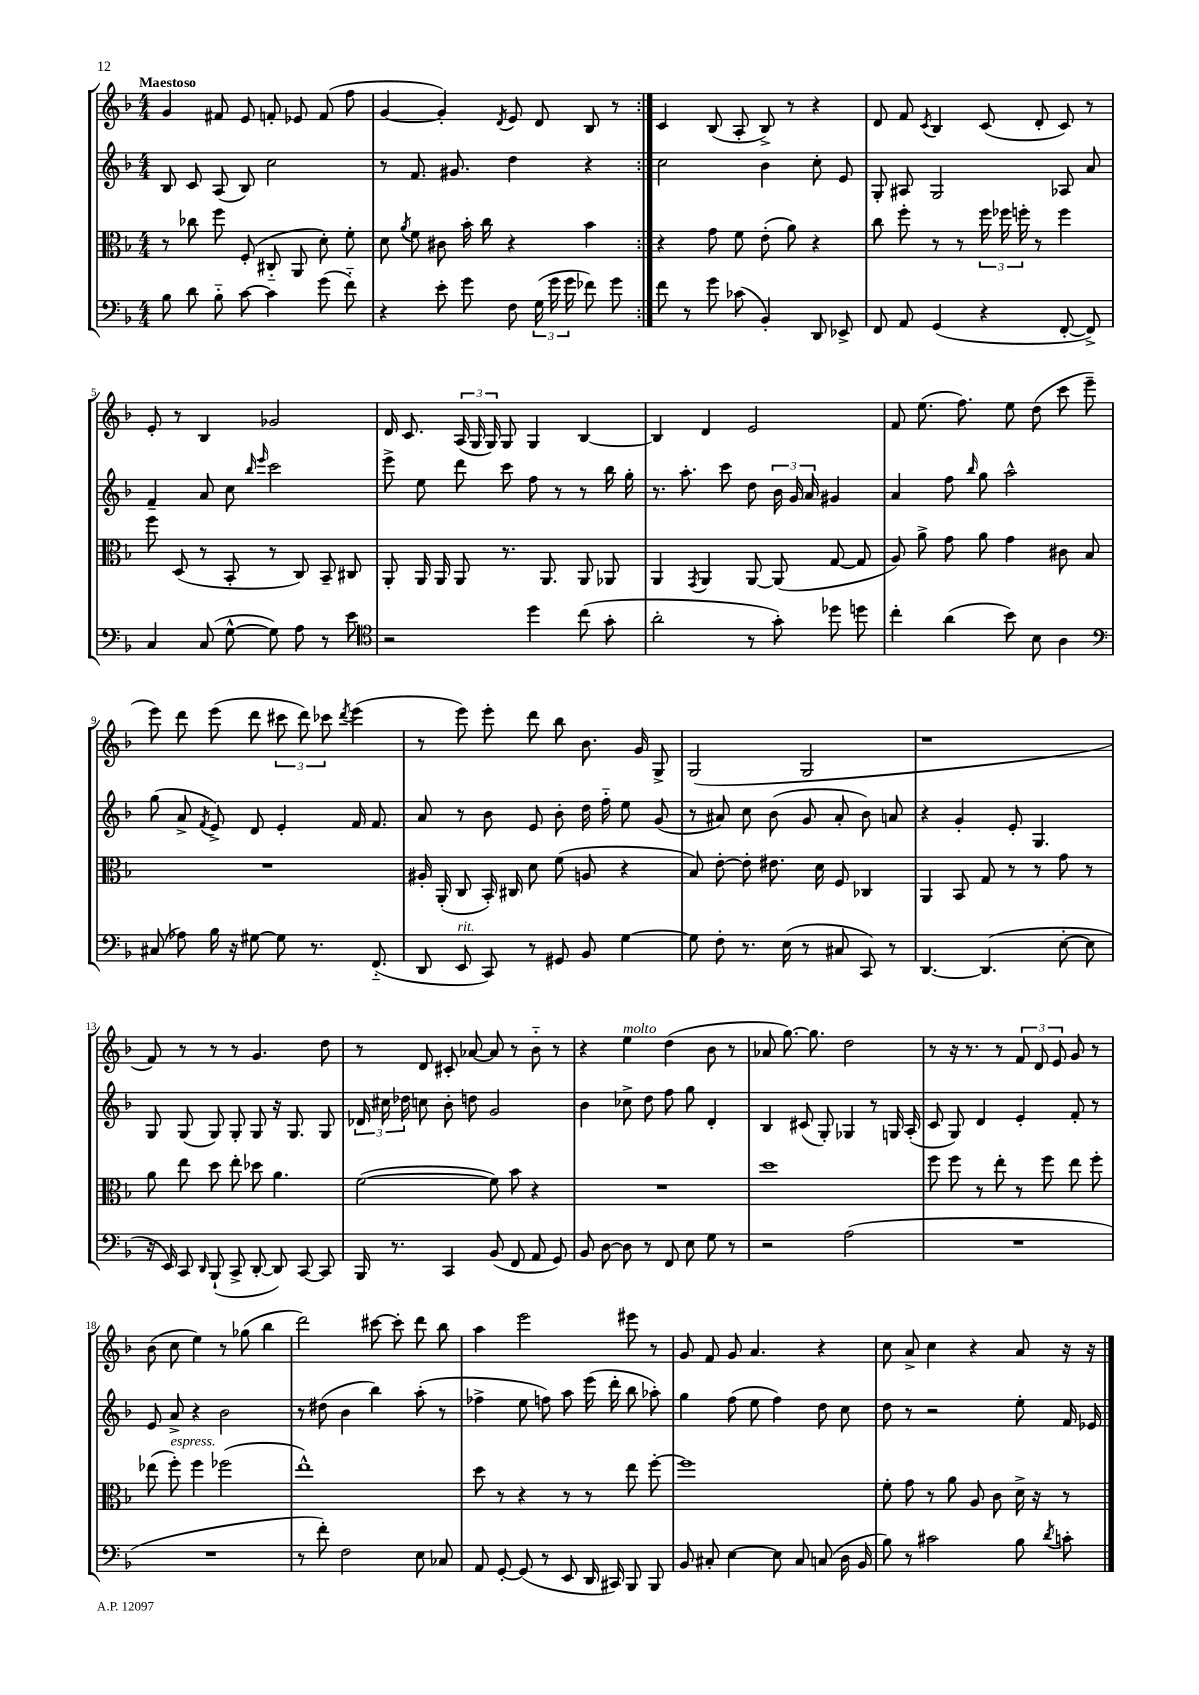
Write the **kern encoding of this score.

**kern	**kern	**kern	**kern
*part4	*part3	*part2	*part1
*staff4	*staff3	*staff2	*staff1
*clefF4	*clefC3	*clefG2	*clefG2
*k[b-]	*k[b-]	*k[b-]	*k[b-]
*M4/4	*M4/4	*M4/4	*M4/4
=1	=1	=1	=1
!	!	!	!LO:TX:a:B:t=Maestoso
8B-\	8r	8B-/	4g/
8d\	8cc-X\	8c/	.
8B-\	8ff\	(8A/	8f#X/
[8c\	(8F'/	8B-/)	8e/
4c\]	8C#X/	2cc\	8fn'/
.	8AA/	.	8e-X/
(8g\	8d'\)	.	(8f/
8f\)	8f'\	.	8ff\
=2	=2	=2	=2
4r	8d\	8r	[4g/
.	8qa/	.	.
.	8f\	8.f/	.
8e'\	8c#X\	.	4g'/])
.	.	8.g#X/	.
8g\	16b-'\	.	.
.	16cc\	.	.
.	.	.	8qd/
8F\	4r	4dd\	8e/
(24G\	.	.	8d/
24g\	.	.	.
24g\	.	.	.
8f-X\)	4b-\	4r	8B-/
8g\	.	.	8r
=3:|!	=3:|!	=3:|!	=3:|!
8f\	4r	2cc\	4c/
8r	.	.	.
8g\	8g\	.	(8B-/
(8c-X\	8f\	.	8A'/
4BB-'/)	(8e'\	4b-\	8B-^/)
.	8a\)	.	8r
8DD/	4r	8cc'\	4r
8EE-X^/	.	8e/	.
=4	=4	=4	=4
8FF/	8cc\	8G'/	8d/
8AA/	8ff'\	8A#X/	8f/
.	.	.	8qc/
(4GG/	8r	2G/	4B-/
.	8r	.	.
4r	24ff\	.	(8c/
.	24ff-X\	.	.
.	24ffn'\	.	.
.	8r	.	8d'/
[8FF'/	4ff\	8A-X/	8c/)
8FF^/])	.	8a/	8r
!!LO:LB:g=z
=5	=5	=5	=5
4C/	8ff\	4f~/	8e'/
.	(8D/	.	8r
(8C/	8r	8a/	4B-/
[8G^^\	8BB-'/	8cc\	.
.	.	16qqbb-/	.
.	.	16qqeee/	.
8G\])	8r	2ccc\	2g-X/
8A\	8C/)	.	.
8r	8BB-~/	.	.
8e\	8C#X/	.	.
=6	=6	=6	=6
*clefC4	*	*	*
2r	8AA'/	8eee^\	16d/
.	.	.	8.c/
.	16AA/	8ee\	.
.	16AA/	.	.
.	8AA/	8ddd\	(24A/
.	.	.	24G/
.	.	.	24G/)
.	8.r	8ccc\	8G/
4dd\	.	8ff\	4G/
.	8.AA/	.	.
.	.	8r	.
(8cc\	8AA/	8r	[4B-/
8g'\	8AA-X/	16bb-\	.
.	.	16gg'\	.
=7	=7	=7	=7
2a'\	4AA/	8.r	4B-/]
.	.	8.aa'\	.
.	8qGG/	.	.
.	4AA/	.	4d/
.	.	8ccc\	.
8r	[8AA/	8dd\	2e/
8g'\)	(8AA/]	24b-\	.
.	.	24g/	.
.	.	24a/	.
8dd-X\	[8G/	4g#X/	.
8ddn\	8G/]	.	.
=8	=8	=8	=8
4cc'\	8A/)	4a/	8f/
.	8a^\	.	(8.ee\
(4a\	8g\	8ff\	.
.	.	.	8.ff\)
.	.	16qqbb-/	.
.	8a\	8gg\	.
8b-\)	4g\	2aa^^\	8ee\
8B-\	.	.	(8dd\
4A\	8c#X\	.	8ccc\
.	8B-/	.	8eee~\
!!LO:LB:g=z
=9	=9	=9	=9
*clefF4	*	*	*
(8C#X/	1r	(8gg\	8eee\)
8A-X\)	.	8a^/	8ddd\
.	.	8qf/	.
16B-\	.	8e^/)	(8eee\
16r	.	.	.
[8G#X\	.	8d/	8ddd\
8G#\]	.	4e'/	12ccc#X\
.	.	.	12ddd\)
8.r	.	.	.
.	.	.	12ccc-X\
.	.	.	8qddd/
.	.	16f/	(4eee\
(8.FF/	.	8.f/	.
=10	=10	=10	=10
8DD/	16A#X'/	8a/	8r
.	(16AA'/	.	.
!LO:TX:a:i:t=rit.	!	!	!
8EE/	8C/	8r	8eee\)
8CC/)	16BB-'/)	8b-\	8eee'\
.	16C#X/	.	.
8r	8d\	8e/	8ddd\
8GG#X/	(8f\	8b-'\	8bb-\
8BB-/	8An/	16dd\	8.b-\
.	.	16ff\	.
[4G\	4r	8ee\	.
.	.	.	16g/
.	.	(8g/	8G^/
=11	=11	=11	=11
8G\]	8B-/)	8r	(2G/
8F'\	[8e'\	8a#X/)	.
8.r	8e'\]	8cc\	.
.	8.e#X\	(8b-\	.
(16E\	.	.	.
8r	.	8g/	2G/
.	16d\	.	.
8C#X/	8F/	8a#'/	.
8CC/)	4C-X/	8b-\)	.
8r	.	8an/	.
=12	=12	=12	=12
[4.DD/	4AA/	4r	1r
.	8BB-/	4g'/	.
(4.DD/]	8G/	.	.
.	8r	8e'/	.
.	8r	4.G/	.
[8E'\	8g\	.	.
8E\]	8r	.	.
!!LO:LB:g=z
=13	=13	=13	=13
16r	8a\	8G/	8f/)
16EE/)	.	.	.
8CC/	8ee\	(8G/	8r
16qqDD/	.	.	.
(8BBB-`/	8dd\	8G/)	8r
8CC^/	8ee'\	8G'/	8r
[8DD'/	8dd-X\	8G/	4.g/
8DD/])	4.a\	16r	.
.	.	8.G/	.
[8CC/	.	.	.
8CC/]	.	8G/	8dd\
=14	=14	=14	=14
16BBB-/	([2f\	24d-X/	8r
.	.	24cc#X\	.
8.r	.	.	.
.	.	24dd-X\	.
.	.	8ccn\	8d/
4CC/	.	8b-'\	8c#X'/
.	.	8ddn\	[8a-X/
(8BB-/	8f\])	2g/	8a-/]
8FF/	8b-\	.	8r
8AA/	4r	.	8b-\
8GG/)	.	.	8r
=15	=15	=15	=15
8BB-/	1r	4b-\	4r
[8D\	.	.	.
!	!	!	!LO:TX:a:i:t=molto
8D\]	.	8cc-X^\	4ee\
8r	.	8dd\	.
8FF/	.	8ff\	(4dd\
8E\	.	8gg\	.
8G\	.	4d'/	8b-\
8r	.	.	8r
=16	=16	=16	=16
2r	1dd	4B-/	8a-X/
.	.	.	[8.gg\)
.	.	(8c#X/	.
.	.	.	8.gg\]
.	.	8G'/)	.
(2A\	.	4G-X/	2dd\
.	.	8r	.
.	.	16Gn/	.
.	.	(16A'/	.
=17	=17	=17	=17
1r	8ff\	8c/	8r
.	8ff\	8G/)	16r
.	.	.	8.r
.	8r	4d/	.
.	8ee'\	.	8r
.	8r	4e'/	12f/
.	.	.	12d/
.	8ff\	.	.
.	.	.	12e/
.	8ee\	8f'/	8g/
.	8ff'\	8r	8r
!!LO:LB:g=z
=18	=18	=18	=18
1r	(8ee-X\	8e/	(8b-\
!	!LO:TX:a:i:t=espress.	!	!
.	8ff'\)	8a^/	8cc\
.	4ff\	4r	4ee\)
.	(2ff-X\	2b-\	8r
.	.	.	(8gg-X\
.	.	.	4bb-\
=19	=19	=19	=19
8r	1ee^^)	8r	2ddd\)
8f'\)	.	(8dd#X\	.
2F\	.	4b-\	.
.	.	4bb-\)	[8ccc#X\
.	.	.	8ccc#'\]
8E\	.	(8aa'\	8ddd\
8C-X/	.	8r	8bb-\
=20	=20	=20	=20
8AA/	8dd\	4ff-X^\	4aa\
[8GG'/	8r	.	.
(8GG/]	4r	8ee\	2eee\
8r	.	8ffn\)	.
8EE/	8r	8aa\	.
16DD/	8r	(16eee\	.
16CC#X/)	.	16ddd'\	.
8BBB-/	8ee\	8bb-\	8eee#X\
8BBB-/	[8ff'\	8aa-X'\)	8r
=21	=21	=21	=21
8BB-/	1ff]	4gg\	8g/
8C#X'/	.	.	8f/
[4E\	.	(8ff\	8g/
.	.	8ee\	4.a/
8E\]	.	4ff\)	.
8C#/	.	.	.
(8Cn/	.	8dd\	4r
16D\	.	8cc\	.
16BB-/	.	.	.
=22	=22	=22	=22
8B-\)	8f'\	8dd\	8cc\
8r	8g\	8r	8a^/
2c#X\	8r	2r	4cc\
.	8a\	.	.
.	8A/	.	4r
.	8c\	.	.
8B-\	16d^\	8ee'\	8a/
.	16r	.	.
8qd/	.	.	.
8cn'\	8r	16f/	16r
.	.	16e-X/	16r
==	==	==	==
*-	*-	*-	*-
